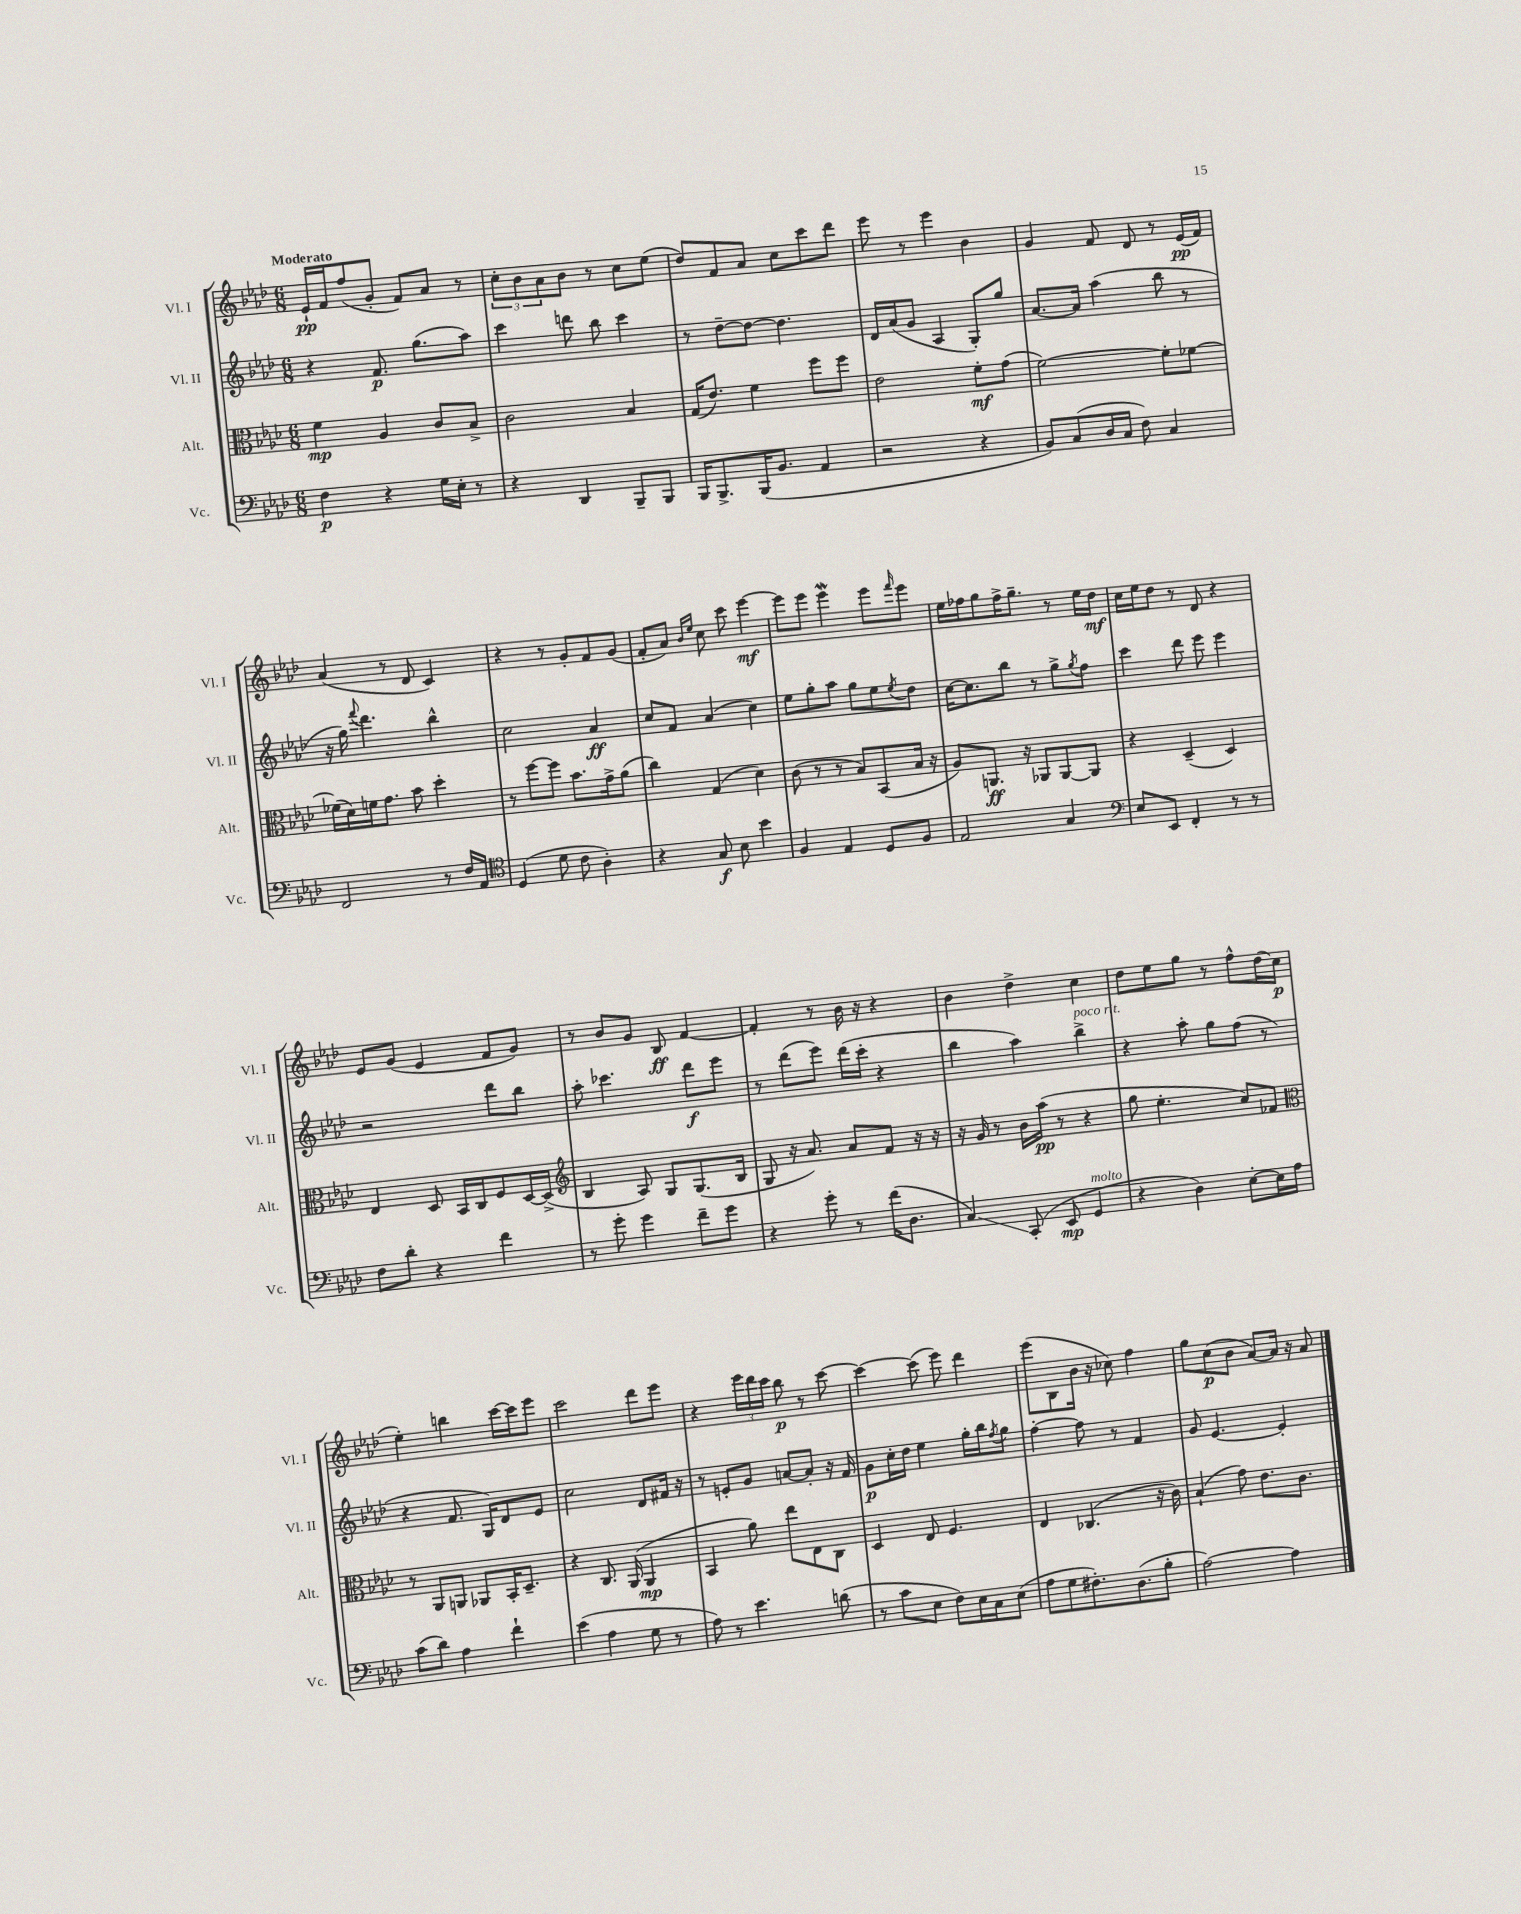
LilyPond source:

<<
\new StaffGroup <<
\new Staff = "s0" \with { instrumentName = "Vl. I" shortInstrumentName = "Vl. I" } {
    \clef treble \key aes \major \numericTimeSignature \time 6/8 \tempo "Moderato"
    ees'16-!\pp f'16 f''8( g'8-. f'8) aes'8 r8 |
    \tuplet 3/2 { c''8-. bes'8 aes'8 } bes'8 r8 c''8 ees''8( |
    des''8) f'8 aes'8 c''8 c'''8 des'''8 |
    ees'''8 r8 ees'''4 bes'4 |
    g'4 f'8 des'8 r8 ees'16\pp( f'16) |
    aes'4( r8 des'8 c'4) |
    r4 r8 g'8-. f'8 g'8( |
    f'8-. aes'8) \grace { bes'16 ees''16 } c''8 c'''8 ees'''4~\mf |
    ees'''8 ees'''8 ees'''4\mordent ees'''8 \grace { f'''16 } ees'''8 |
    ees''16 fes''16 g''8 fes''16-> g''8.-- r8 ees''16 des''16\mf |
    c''16 ees''16 des''8 r8 des'8 r4 |
    ees'8 g'8( ees'4 f'8 g'8) |
    r8 bes'8 g'8 bes8\ff f'4~ |
    f'4-. r8 bes'16 r16 r4 |
    bes'4 des''4-> c''4 |
    des''8 ees''8 g''8 r8 f''8-^ des''16( c''16\p |
    ees''4-.) b''4 c'''16~ c'''16 ees'''8 |
    c'''2 des'''8 ees'''8 |
    r4 \tuplet 3/2 { ees'''16 des'''16 c'''16 } bes''8\p r8 c'''8~ |
    c'''4~ c'''8( ees'''8) des'''4 |
    ees'''8( bes8 bes'16 r16 ces''8) f''4 |
    g''8 c''8\p( bes'8 aes'8~) aes'16 r16 aes'8 \bar "|." |
}
\new Staff = "s1" \with { instrumentName = "Vl. II" shortInstrumentName = "Vl. II" } {
    \clef treble \key aes \major \numericTimeSignature \time 6/8
    r4 f'8.\p g''8.( aes''8) |
    c'''4 d'''8 bes''8 c'''4 |
    r8 des''8~-- des''8~ des''4. |
    des'16 aes'16( g'8 aes4 g8-.) g''8 |
    aes'8.~ aes'16 aes''4( bes''8 r8 |
    r16 g''16) \appoggiatura { f'''8 } des'''4. bes''4-^ |
    c''2 aes'4\ff |
    c''8 f'8 aes'4( c''4) |
    ees''8 g''8-. aes''8 g''8 ees''8 \acciaccatura { ees''8 } des''8 |
    c''16~ c''8. bes''8 r8 g''8-> \acciaccatura { g''8 } f''8 |
    c'''4 des'''8 ees'''8 ees'''4 |
    r2 des'''8 bes''8 |
    aes''8-. ces'''4. des'''8\f ees'''8 |
    r8 des'''8( ees'''8) des'''16( c'''16-. r4 |
    bes''4 aes''4) bes''4->^\markup { \italic "poco rit." } |
    r4 aes''8-. g''8 f''8( r8 |
    r4 f'8. g16) des'8 ees'8 |
    c''2 des'8 fis'16 r16 |
    r8 e'8-. g'8 a'8~ a'8-. r16 f'16 |
    g'8\p c''16-. des''16 ees''4 g''16-. bes''16 \acciaccatura { f''8 } g''8 |
    f''4~-. f''8 r8 f'4 |
    g'8 ees'4.~ ees'4-. \bar "|." |
}
\new Staff = "s2" \with { instrumentName = "Alt." shortInstrumentName = "Alt." } {
    \clef alto \key aes \major \numericTimeSignature \time 6/8
    f'4\mp aes4 c'8 bes8-> |
    c'2 bes4 |
    g16( ees'8.) f'4 f''8 f''8 |
    ees'2 f'8-.\mf g'8( |
    f'2~) f'8-. fes'8~ |
    fes'16( des'16) f'16 g'8. bes'8 des''4-. |
    r8 f''8~ f''8 bes'8. g'16-> aes'8( |
    c''4) g4( des'4) |
    c'8( r8 r8 bes8) bes,8( bes16 r16 |
    aes8) a,8.\ff r16 aes,8 aes,8~ aes,8 |
    r4 des4--( des4) |
    ees4 des8 bes,16 c16 f8 des16~ des16->( |
    \clef treble bes4 aes8) g8 g8.( bes16 |
    g8 r16 aes'8.) aes'8 f'8 r16 r16 |
    r16 g'16 r8 bes'16 aes''16\pp( r8 r4 |
    g''8 ees''4.-. c''8) fes'8 |
    \clef alto r8 aes,8 a,8 aes,8 bes,16-. des8.-- |
    r4 c8. aes,16( aes,4\mp |
    bes,4 aes'8) ees''8 ees8 c8 |
    des4 ees8 f4. |
    ees4 ces4.( r16 c'16) |
    bes4-!( g'8) ees'8. c'8. \bar "|." |
}
\new Staff = "s3" \with { instrumentName = "Vc." shortInstrumentName = "Vc." } {
    \clef bass \key aes \major \numericTimeSignature \time 6/8
    f4\p r4 g16 ees16-. r8 |
    r4 des,4 bes,,8-- bes,,8 |
    bes,,16 bes,,8.-> bes,,16( bes,8. aes,4 |
    r2 r4 |
    bes,8) c8( des16 c16 f8) c4 |
    f,2 r8 f16 aes,16 |
    \clef tenor des4( des'8 c'8 aes4-.) |
    r4 g8\f bes8 bes'4 |
    f4 ees4 des8 f8 |
    ees2 g4 |
    \clef bass ees8 ees,8 f,4-. r8 r8 |
    f8 des'8-. r4 f'4 |
    r8 g'8-. g'4 f'8-- g'8 |
    r4 g'8-. r8 f'16( des8. |
    c4\glissando) c,8-.( ees,8\mp g,4^\markup { \italic "molto" } |
    r4 des4) ees8~-. ees16 aes16 |
    c'8( des'8) aes4 f'4-! |
    ees'4( aes4 g8 r8 |
    aes8) r8 ees'4. d'8( |
    r8 c'8 ees8 f8) ees16 c16 ees8( |
    aes8 g8 fis8.-.) des8.( bes8-. |
    aes2~) aes4 \bar "|." |
}
>>
>>
\layout { \context { \Score \remove "Bar_number_engraver" } }
